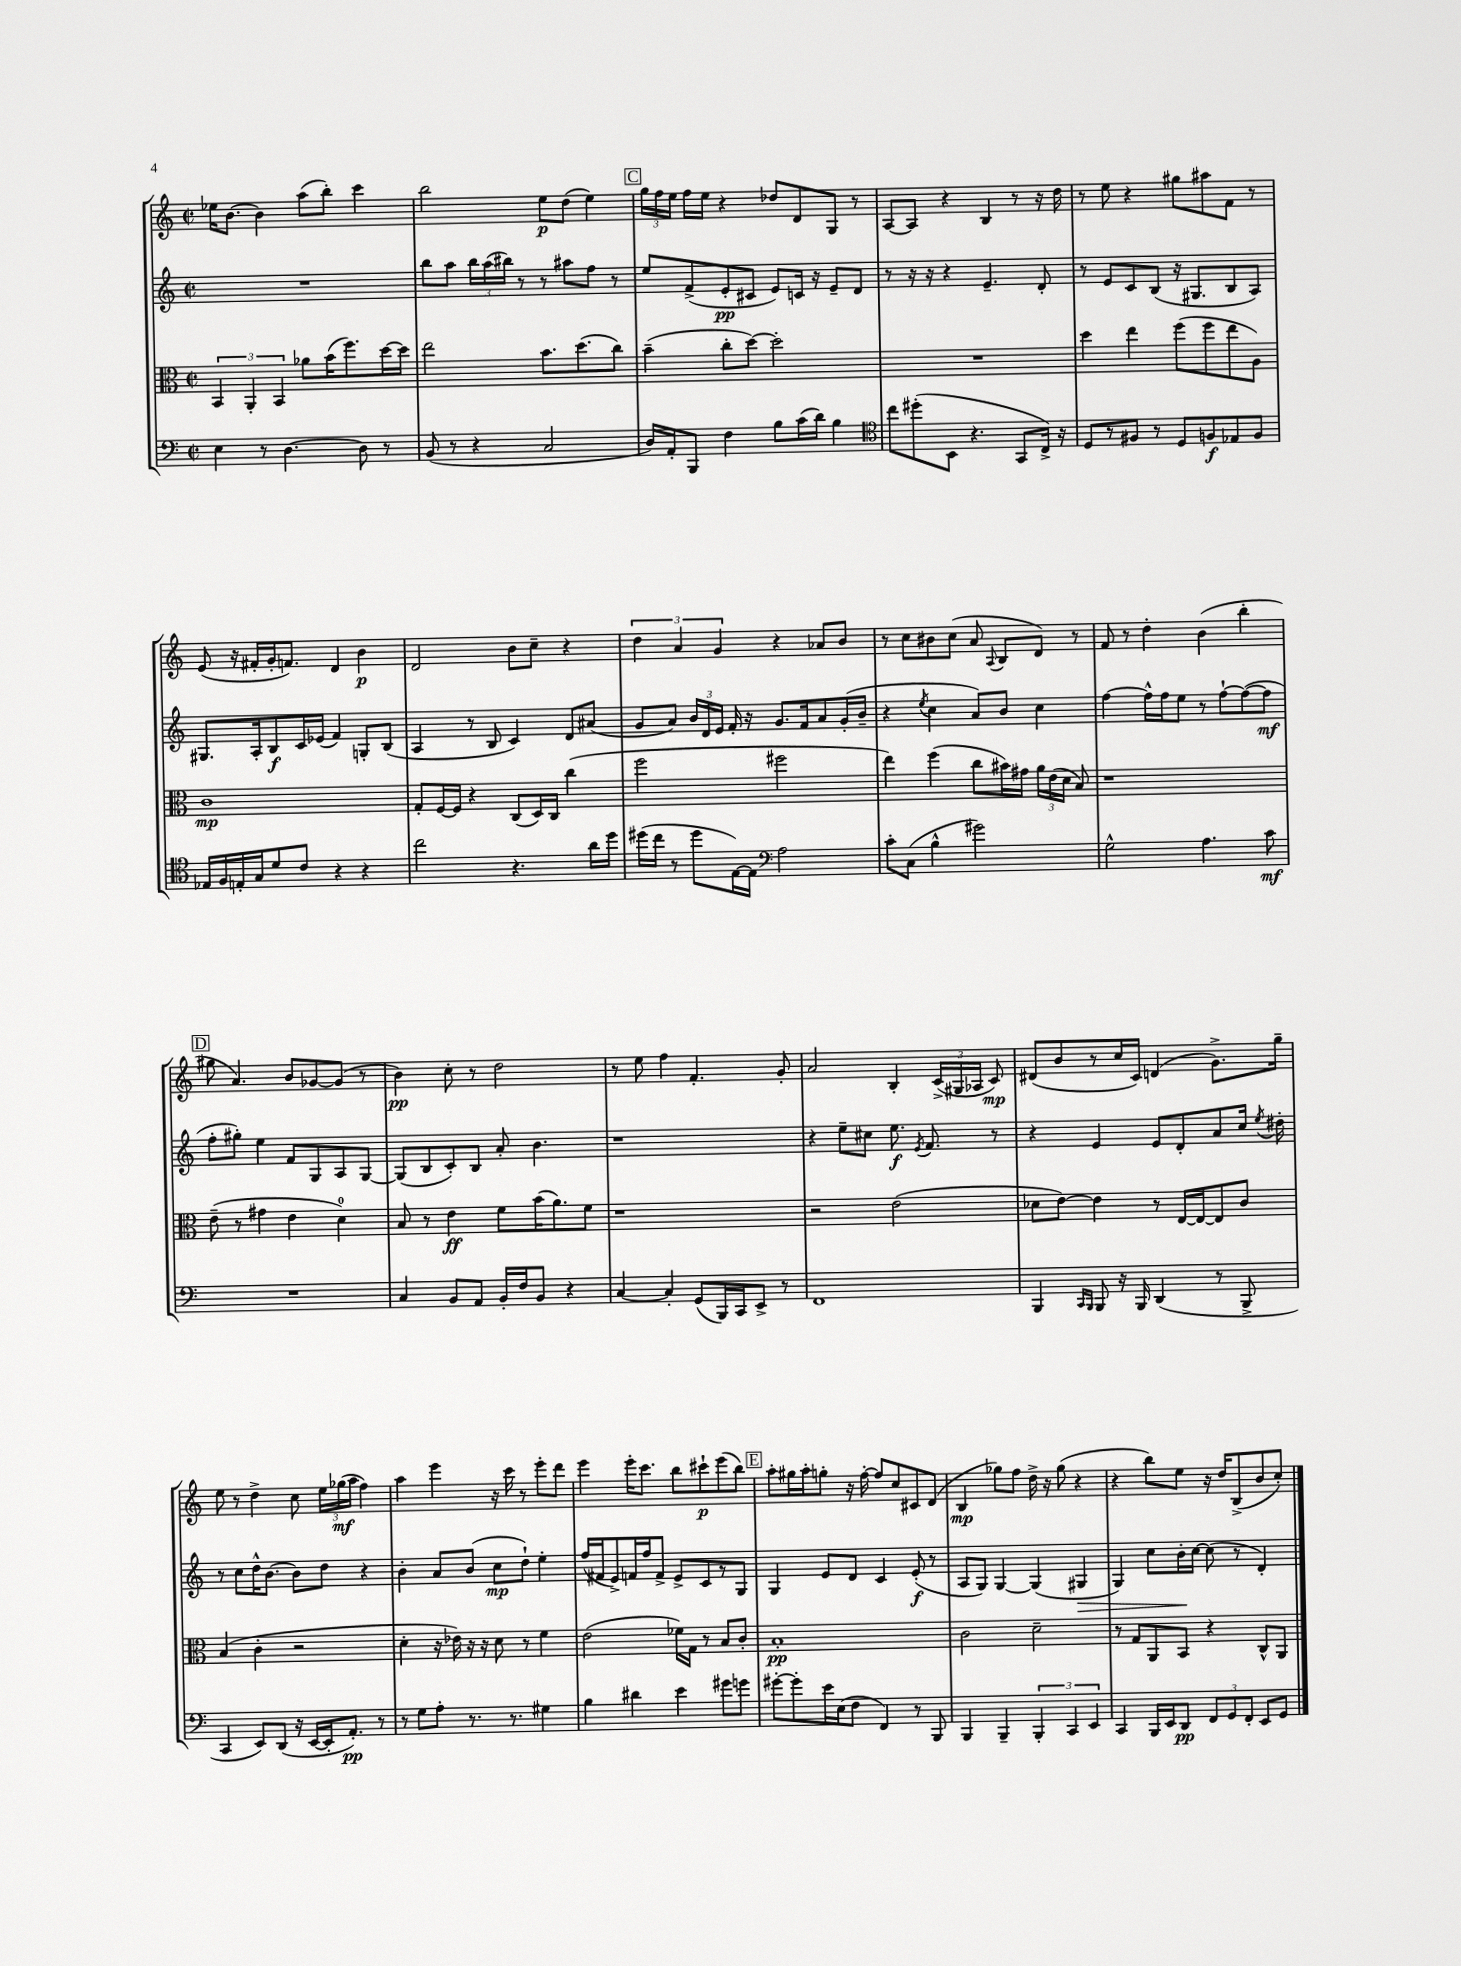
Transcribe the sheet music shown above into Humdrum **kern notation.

**kern	**dynam	**kern	**dynam	**kern	**dynam	**kern	**dynam
*part4	*part4	*part3	*part3	*part2	*part2	*part1	*part1
*staff4	*staff4	*staff3	*staff3	*staff2	*staff2	*staff1	*staff1
*clefF4	*	*clefC3	*	*clefG2	*	*clefG2	*
*k[]	*	*k[]	*	*k[]	*	*k[]	*
*M2/2	*	*M2/2	*	*M2/2	*	*M2/2	*
*met(c|)	*	*met(c|)	*	*met(c|)	*	*met(c|)	*
=79	=79	=79	=79	=79	=79	=79	=79
4E\	.	6BB/	.	1r	.	16ee-X\KL	.
.	.	.	.	.	.	[8.b\J	.
.	.	6AA'/	.	.	.	.	.
8r	.	.	.	.	.	4b\]	.
.	.	6BB/	.	.	.	.	.
[4.D\	.	.	.	.	.	.	.
.	.	8a-X\L	.	.	.	(8aa\L	.
.	.	(16b\K	.	.	.	8bb'\J)	.
.	.	8.ff\)	.	.	.	.	.
8D\]	.	.	.	.	.	4ccc\	.
8r	.	[16dd\L	.	.	.	.	.
.	.	16dd\JJ]	.	.	.	.	.
=80	=80	=80	=80	=80	=80	=80	=80
(8BB/	.	2ee\	.	8bb\L	.	2bb\	.
8r	.	.	.	8aa\J	.	.	.
4r	.	.	.	24bb\LL	.	.	.
.	.	.	.	(24aa\	.	.	.
.	.	.	.	24bb#X\JJ)	.	.	.
.	.	.	.	8r	.	.	.
2C/	.	8.b\L	.	8r	.	8ee\L	p
.	.	.	.	8aa#X\L	.	(8dd\J	.
.	.	(8.dd\	.	.	.	.	.
.	.	.	.	8ff\J	.	4ee\)	.
.	.	8cc\J)	.	8r	.	.	.
!!LO:REH:place=s1:t=C
=81	=81	=81	=81	=81	=81	=81	=81
16D/LL)	.	(4b~\	.	8ee/L	.	24gg\LL	.
.	.	.	.	.	.	24ff\	.
16AA'/J	.	.	.	.	.	.	.
.	.	.	.	.	.	24ee\JJ	.
8BBB/J	.	.	.	(8f^/	.	16ff\LL	.
.	.	.	.	.	.	16ee\JJ	.
4F\	.	8cc'\L	.	8e'/	pp	4r	.
.	.	[8dd\J)	.	8c#X/J	.	.	.
8B\L	.	2dd'\]	.	8e/L)	.	8dd-X/L	.
(16c\L	.	.	.	16cn/Jk	.	8d/	.
16d\JJ)	.	.	.	16r	.	.	.
4B\	.	.	.	8e~/L	.	8G/J	.
.	.	.	.	8d/J	.	8r	.
=82	=82	=82	=82	=82	=82	=82	=82
*clefC4	*	*	*	*	*	*	*
8cc\L	.	1r	.	8r	.	[8A/L	.
(8dd#X'\	.	.	.	16r	.	8A/J]	.
.	.	.	.	16r	.	.	.
8BB\J	.	.	.	4r	.	4r	.
4.r	.	.	.	.	.	.	.
.	.	.	.	4.e~/	.	4B/	.
8GG/L	.	.	.	.	.	8r	.
16C^/Jk)	.	.	.	8d'/	.	16r	.
16r	.	.	.	.	.	16dd\	.
=83	=83	=83	=83	=83	=83	=83	=83
8D/L	.	4dd\	.	8r	.	8r	.
8r	.	.	.	8e/L	.	8ee\	.
8F#X/J	.	4ee\	.	8c/	.	4r	.
8r	.	.	.	(8B/J	.	.	.
8D/L	.	(8ff\L	.	16r	.	8gg#X\L	.
.	.	.	.	8.G#X/L	.	.	.
8Fn/	f	8ff\	.	.	.	8aa#X\	.
8E-X/	.	8ee\	.	8B/	.	8f\J	.
8F/J	.	8A\J)	.	8A/J)	.	8r	.
!!LO:LB:g=z
=84	=84	=84	=84	=84	=84	=84	=84
16E-X/LL	.	1c	mp	8.G#X/L	.	(8e/	.
16F/	.	.	.	.	.	.	.
16En'/	.	.	.	.	.	16r	.
16G/J	.	.	.	16A'/k	.	16f#X'/LL	.
8d/	.	.	.	8B/	f	16g'/J	.
.	.	.	.	.	.	8.fn/J)	.
8c/J	.	.	.	16c/L	.	.	.
.	.	.	.	(16e-X/JJ	.	.	.
4r	.	.	.	4f/)	.	4d/	.
4r	.	.	.	8Gn'/L	.	4b\	p
.	.	.	.	(8B/J	.	.	.
=85	=85	=85	=85	=85	=85	=85	=85
2cc\	.	8G'/L	.	4A/	.	2d/	.
.	.	[16F/L	.	.	.	.	.
.	.	16F/JJ]	.	.	.	.	.
.	.	4r	.	8r	.	.	.
.	.	.	.	8B/	.	.	.
4.r	.	(8C/L	.	4c/)	.	8b\L	.
.	.	16D/L)	.	.	.	8cc~\J	.
.	.	16C/JJ	.	.	.	.	.
.	.	(4cc\	.	8d/L	.	4r	.
16a\LL	.	.	.	(8a#X/J	.	.	.
16dd\JJ	.	.	.	.	.	.	.
=86	=86	=86	=86	=86	=86	=86	=86
(16dd#X\LL	.	2ff\	.	8g/L	.	6dd\	.
16cc\JJ	.	.	.	.	.	.	.
8r	.	.	.	8a/J)	.	.	.
.	.	.	.	.	.	6a/	.
8dd#\L	.	.	.	24b/LL	.	.	.
.	.	.	.	24d/	.	.	.
.	.	.	.	24e/JJ	.	6g/	.
[16E\L)	.	.	.	16f'/	.	.	.
16E\JJ]	.	.	.	16r	.	.	.
*clefF4	*	*	*	*	*	*	*
2A\	.	2ff#X\	.	8.g/L	.	4r	.
.	.	.	.	16f/k	.	.	.
.	.	.	.	8a/	.	8a-X/L	.
.	.	.	.	(16g'/L	.	8b/J	.
.	.	.	.	16b~/JJ	.	.	.
=87	=87	=87	=87	=87	=87	=87	=87
8c'\L	.	4ee\)	.	4r	.	8r	.
(8C\J	.	.	.	.	.	8cc\L	.
.	.	.	.	8qee/	.	.	.
4B^^\	.	(4ff\	.	4cc\	.	8b#X\	.
.	.	.	.	.	.	(8cc\J	.
2g#X\)	.	8cc\L	.	8a/L)	.	8a/	.
.	.	.	.	.	.	8qqA/	.
.	.	16b#X\L)	.	8b/J	.	8B/L	.
.	.	16g#X\JJ	.	.	.	.	.
.	.	24a\LL	.	4cc\	.	8d/J)	.
.	.	(24e\	.	.	.	.	.
.	.	24d\JJ	.	.	.	.	.
.	.	8B/)	.	.	.	8r	.
=88	=88	=88	=88	=88	=88	=88	=88
2G^^\	.	1r	.	[4ff\	.	8f/	.
.	.	.	.	.	.	8r	.
.	.	.	.	16ff^^\LL]	.	4dd'\	.
.	.	.	.	16ff\J	.	.	.
.	.	.	.	8ee\J	.	.	.
4.A\	.	.	.	8r	.	(4b\	.
.	.	.	.	[8ff`\L	.	.	.
.	.	.	.	(8ff\_	.	4bb'\	.
8c\	mf	.	.	8ff\J]	mf	.	.
!!LO:LB:g=z
!!LO:REH:place=s1:t=D
=89	=89	=89	=89	=89	=89	=89	=89
1r	.	(8e~\	.	8ff'\L	.	8gg#X\	.
.	.	8r	.	8gg#X'\J)	.	4.a/)	.
.	.	4g#X\	.	4ee\	.	.	.
.	.	4e\	.	8f/L	.	8b/L	.
.	.	.	.	8G/	.	[8g-X/	.
.	.	4d\)	.	8A/	.	(8g-/J]	.
.	.	.	.	[8G/J	.	8r	.
=90	=90	=90	=90	=90	=90	=90	=90
4C/	.	8B/	.	(8G/L]	.	4b\)	pp
.	.	8r	.	8B/	.	.	.
8BB/L	.	4e\	ff	8c'/)	.	8cc'\	.
8AA/J	.	.	.	8B/J	.	8r	.
16BB'/LL	.	8f\L	.	8a'/	.	2dd\	.
16F/J	.	.	.	.	.	.	.
8BB/J	.	(16b\K	.	4.b\	.	.	.
.	.	8.a\)	.	.	.	.	.
4r	.	.	.	.	.	.	.
.	.	8f\J	.	.	.	.	.
=91	=91	=91	=91	=91	=91	=91	=91
[4C/	.	1r	.	1r	.	8r	.
.	.	.	.	.	.	8ee\	.
4C'/]	.	.	.	.	.	4ff\	.
(8GG/L	.	.	.	.	.	4.f'/	.
16BBB/L)	.	.	.	.	.	.	.
16CC/J	.	.	.	.	.	.	.
8EE^/J	.	.	.	.	.	.	.
8r	.	.	.	.	.	8g'/	.
=92	=92	=92	=92	=92	=92	=92	=92
1FF	.	2r	.	4r	.	2a/	.
.	.	.	.	8ee~\L	.	.	.
.	.	.	.	8cc#X\J	.	.	.
.	.	(2e\	.	8.ee\	f	4B'/	.
.	.	.	.	8qe/	.	.	.
.	.	.	.	8.f/	.	.	.
.	.	.	.	.	.	(24c^/LL	.
.	.	.	.	.	.	24G#X/	.
.	.	.	.	.	.	24A-X/JJ	.
.	.	.	.	8r	.	8c/)	mp
=93	=93	=93	=93	=93	=93	=93	=93
4BBB/	.	8d-X\L	.	4r	.	(8d#X/L	.
.	.	[8e\J)	.	.	.	8b/	.
16qqCC/LL	.	.	.	.	.	.	.
16qqBBB/JJ	.	.	.	.	.	.	.
8BBB/	.	4e\]	.	4e/	.	8r	.
16r	.	.	.	.	.	16cc/L	.
16BBB/	.	.	.	.	.	16c/JJ)	.
(4DD/	.	8r	.	8e/L	.	(4dn/	.
.	.	[16E/LL	.	8d'/	.	.	.
.	.	16E/J_	.	.	.	.	.
8r	.	8E/]	.	8a/	.	8.g^\L)	.
8BBB^/	.	8c/J	.	16cc/Jk	.	.	.
.	.	.	.	8qee/	.	.	.
.	.	.	.	16dd#X'\	.	16gg~\Jk	.
!!LO:LB:g=z
=94	=94	=94	=94	=94	=94	=94	=94
4CC/	.	(4B/	.	8r	.	8ee\	.
.	.	.	.	8cc\L	.	8r	.
8EE/L)	.	4c'\	.	16dd^^\K	.	4dd^\	.
.	.	.	.	[8.b\J	.	.	.
(8DD/J	.	.	.	.	.	.	.
16r	.	2r	.	8b\L]	.	8cc\	.
[16EE/LL	.	.	.	.	.	.	.
16EE'/J]	.	.	.	8dd\J	.	24ee\LL	.
.	.	.	.	.	.	(24gg-X\	mf
8.AA'/J)	pp	.	.	.	.	.	.
.	.	.	.	.	.	24aa\JJ	.
.	.	.	.	4r	.	4ff\)	.
8r	.	.	.	.	.	.	.
=95	=95	=95	=95	=95	=95	=95	=95
8r	.	4d'\	.	4b'\	.	4aa\	.
8G\L	.	.	.	.	.	.	.
8A'\J	.	16r	.	8a/L	.	4eee\	.
.	.	16e-X\)	.	.	.	.	.
8.r	.	16r	.	(8b/J	.	.	.
.	.	16r	.	.	.	.	.
.	.	8d\	.	8cc\L	mp	16r	.
8.r	.	.	.	.	.	16ccc\	.
.	.	8r	.	8dd`\J)	.	8r	.
4G#X\	.	4f\	.	4ee'\	.	8eee'\L	.
.	.	.	.	.	.	8ddd\J	.
=96	=96	=96	=96	=96	=96	=96	=96
4B\	.	(2e\	.	(16ff/LL	.	4eee\	.
.	.	.	.	16f#X/J	.	.	.
.	.	.	.	8e^/)	.	.	.
4d#X\	.	.	.	16fn/L	.	16eee'\KL	.
.	.	.	.	16ff/J	.	8.ccc\J	.
.	.	.	.	8f^/J	.	.	.
4e\	.	16f-X\LL)	.	8e^/L	.	8bb\L	.
.	.	16G\JJ	.	.	.	.	.
.	.	8r	.	8c/	.	8ccc#X`\	p
8g#X\L	.	8B/L	.	8r	.	(8eee\	.
8gn\J	.	8c'/J	.	8G/J	.	8bb\J)	.
!!LO:REH:place=s1:t=E
=97	=97	=97	=97	=97	=97	=97	=97
[8g#X'\L	.	1B'	pp	4G/	.	8aa'\L	.
8g#'\]	.	.	.	.	.	16gg#X\L	.
.	.	.	.	.	.	16aa'\J	.
16e\L	.	.	.	8e/L	.	8ggn'\J	.
(16E\J	.	.	.	.	.	.	.
8F\J	.	.	.	8d/J	.	16r	.
.	.	.	.	.	.	[16ff'\	.
4FF/)	.	.	.	4c/	.	8ff/L]	.
.	.	.	.	.	.	8cc/	.
8r	.	.	.	(8e'/	f	8c#X/	.
8BBB/	.	.	.	8r	.	(8d/J	.
=98	=98	=98	=98	=98	=98	=98	=98
4BBB/	.	2c\	.	8A/L	.	4B/	mp
.	.	.	.	8G/J)	.	.	.
4BBB~/	.	.	.	[4G/	.	8gg-X\L)	.
.	.	.	.	.	.	8ff\J	.
6BBB'/	.	2d~\	.	(4G/]	.	16dd^\	.
.	.	.	.	.	.	16r	.
.	.	.	.	.	.	(8gg-\	.
6CC/	.	.	.	.	.	.	.
!	!	!	!	!	!LO:HP:b	!	!
.	.	.	.	4G#X/	>	4r	.
6EE/	.	.	.	.	.	.	.
=99	=99	=99	=99	=99	=99	=99	=99
4CC/	.	8r	.	4G/)	.	4r	.
.	.	8G/L	.	.	.	.	.
16BBB/LL	.	8AA/	.	8cc\L	.	8bb\L)	.
16EE/J	.	.	.	.	.	.	.
8DD/J	pp	8BB/J	.	16b'\L	.	8ee\J	.
.	.	.	.	[16cc\JJ	]	.	.
12FF/L	.	4r	.	(8cc\]	.	16r	.
.	.	.	.	.	.	16dd/KL	.
12GG/	.	.	.	.	.	.	.
.	.	.	.	8r	.	(8B^/	.
12FF'/J	.	.	.	.	.	.	.
8EE/L	.	8C^^/L	.	4d'/)	.	8b/	.
8GG/J	.	8AA/J	.	.	.	8cc'/J)	.
==	==	==	==	==	==	==	==
*-	*-	*-	*-	*-	*-	*-	*-
